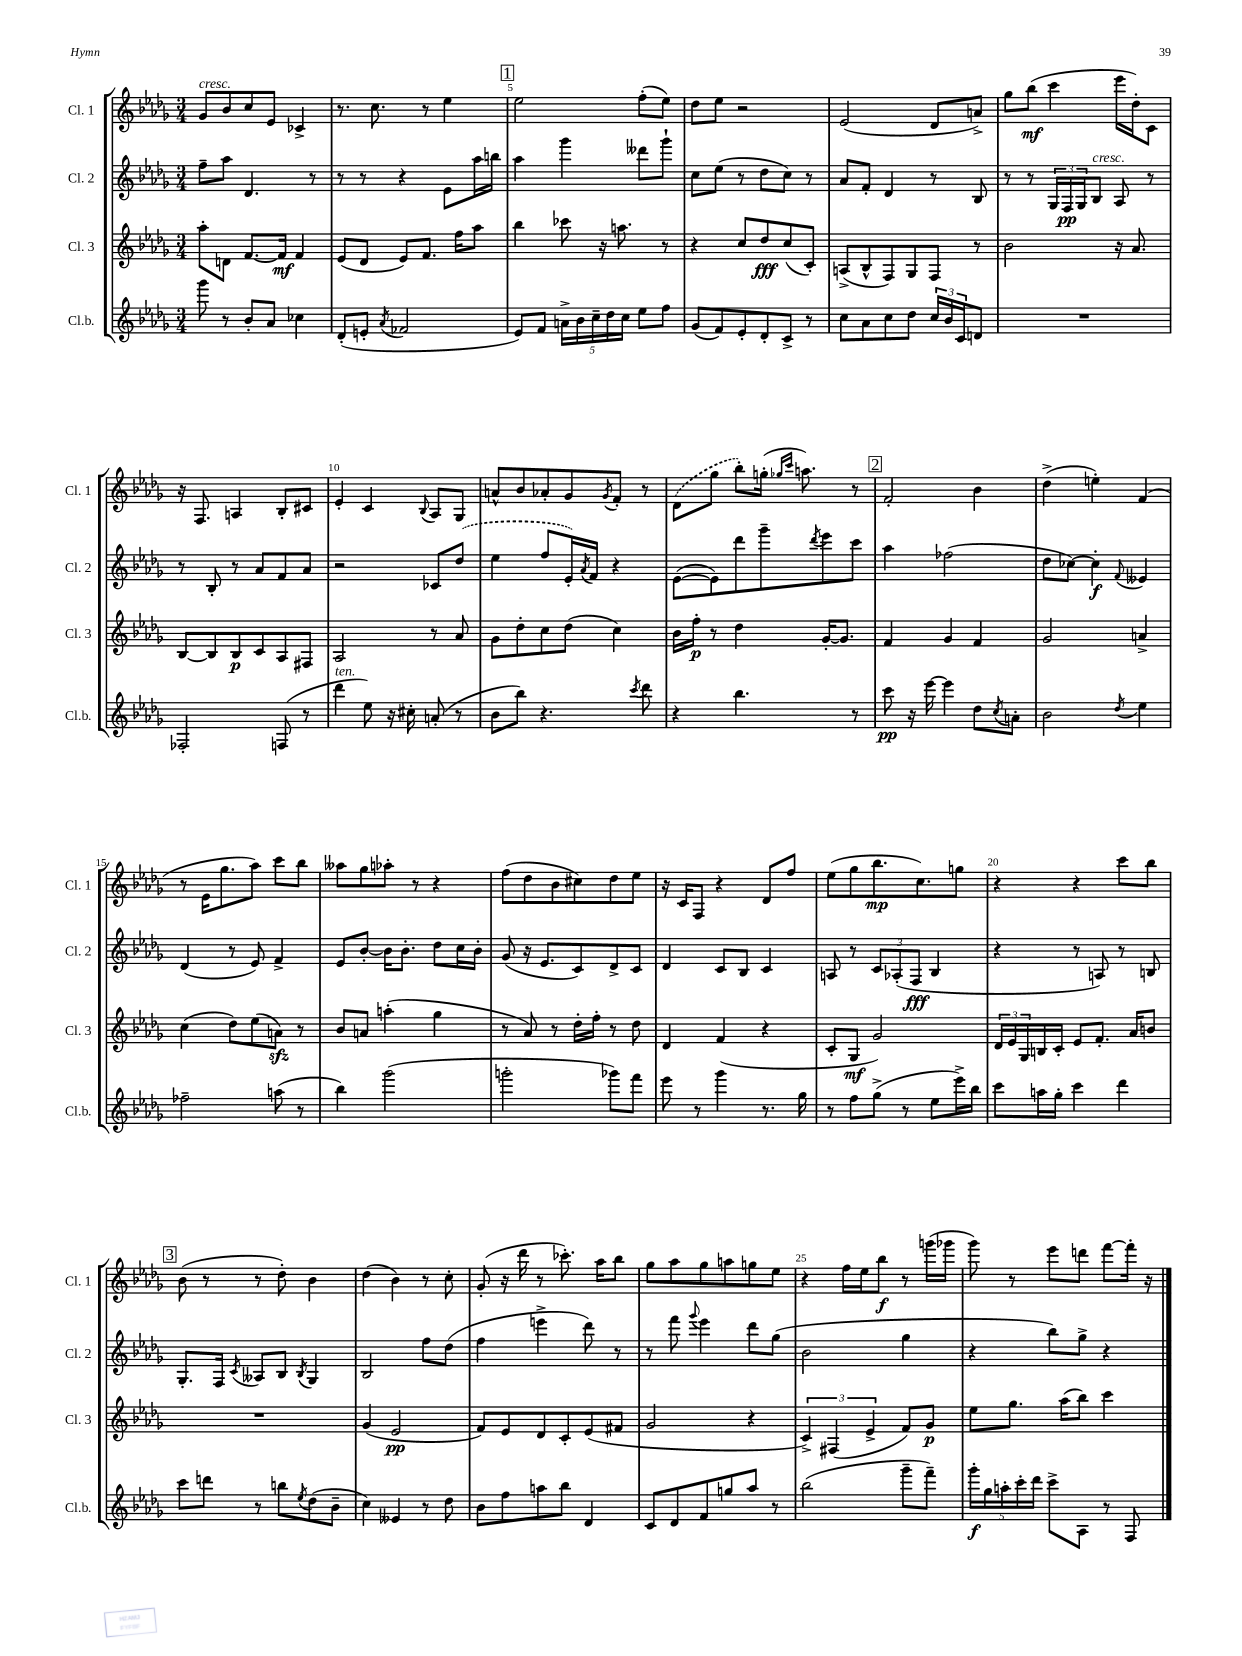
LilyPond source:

<<
\new StaffGroup <<
\new Staff = "s0" \with { instrumentName = "Cl. 1" shortInstrumentName = "Cl. 1" } {
    \clef treble \key des \major \numericTimeSignature \time 3/4
    ges'8^\markup { \italic "cresc." } bes'8 c''8 ees'8 ces'4-> |
    r8. c''8. r8 ees''4 |
    \mark \markup { \box "1" } ees''2 f''8-.( ees''8) |
    des''8 ees''8 r2 |
    ees'2( des'8 a'8->) |
    ges''8 bes''8\mf( c'''4 ees'''16 des''16-.) c'8 |
    r16 f8. a4 bes8-. cis'8 |
    ees'4-. c'4 \appoggiatura { bes8 } aes8 ges8 |
    a'8-^ bes'8 aes'8-. ges'8 \acciaccatura { ges'8 } f'8-. r8 |
    \once \slurDashed des'8( ges''8 bes''8-.) g''16-.( \grace { ges''16 c'''16 } a''8.) r8 |
    \mark \markup { \box "2" } f'2-. bes'4 |
    des''4->( e''4-.) f'4( |
    r8 ees'16 ges''8. aes''8) c'''8 bes''8 |
    aeses''8 ges''8 aes''8-. r8 r4 |
    f''8( des''8 bes'8 cis''8) des''8 ees''8 |
    r16 c'16 f8 r4 des'8 f''8 |
    ees''8( ges''8 bes''8.\mp c''8.) g''8 |
    r4 r4 c'''8 bes''8 |
    \mark \markup { \box "3" } bes'8( r8 r8 des''8-.) bes'4 |
    des''4( bes'4) r8 c''8-. |
    ges'8-.( r16 des'''16 r8 ces'''8.-.) aes''16 bes''8 |
    ges''8 aes''8 ges''8 a''8 g''8 ees''8 |
    r4 f''16 ees''16 bes''8\f r8 g'''16( ges'''16 |
    ges'''8) r8 ees'''8 d'''8 f'''8~ f'''16-. r16 \bar "|." |
}
\new Staff = "s1" \with { instrumentName = "Cl. 2" shortInstrumentName = "Cl. 2" } {
    \clef treble \key des \major \numericTimeSignature \time 3/4
    f''8-- aes''8 des'4. r8 |
    r8 r8 r4 ees'8 aes''16 b''16 |
    \mark \markup { \box "1" } aes''4 ges'''4 deses'''8 ges'''8-! |
    c''8 ees''8( r8 des''8 c''8) r8 |
    aes'8 f'8-. des'4 r8 bes8 |
    r8 r8 \tuplet 3/2 { ges16 f16\pp ges16 } bes8^\markup { \italic "cresc." } aes8 r8 |
    r8 bes8-. r8 aes'8 f'8 aes'8 |
    r2 ces'8 \once \slurDashed des''8( |
    ees''4 f''8 ees'16-.) \acciaccatura { aes'8 } f'16 r4 |
    ees'8~( ees'8) des'''8 ges'''8-- \acciaccatura { des'''8 } ees'''8 c'''8 |
    \mark \markup { \box "2" } aes''4 fes''2( |
    des''8 ces''8~) ces''4-.\f \appoggiatura { f'8 } eeses'4 |
    des'4( r8 ees'8) f'4-> |
    ees'8 bes'8~-. bes'16 bes'8.-. des''8 c''16 bes'16-. |
    ges'8( r16 ees'8. c'8) des'8-> c'8 |
    des'4 c'8 bes8 c'4 |
    a8 r8 \tuplet 3/2 { c'8 aes8-.( f8\fff } bes4 |
    r4 r8 a8) r8 b8 |
    \mark \markup { \box "3" } ges8.-. f16 \acciaccatura { c'8 } aeses8 bes8 \acciaccatura { bes8 } ges4 |
    bes2 f''8 des''8( |
    f''4 e'''4-> des'''8) r8 |
    r8 f'''8 \appoggiatura { ges'''8 } ees'''4 des'''8 ges''8( |
    bes'2 ges''4 |
    r4 bes''8) ges''8-> r4 \bar "|." |
}
\new Staff = "s2" \with { instrumentName = "Cl. 3" shortInstrumentName = "Cl. 3" } {
    \clef treble \key des \major \numericTimeSignature \time 3/4
    aes''8-. d'8 f'8.~ f'16\mf f'4 |
    ees'8( des'8 ees'8) f'8. f''16 aes''8 |
    \mark \markup { \box "1" } bes''4 ces'''8 r16 a''8. r8 |
    r4 c''8 des''8\fff c''8( c'8-.) |
    a8->( bes8-^ f8) ges8 f8 r8 |
    bes'2 r16 aes'8. |
    bes8~ bes8 bes8\p c'8 aes8 fis8 |
    aes2 r8 aes'8 |
    ges'8 des''8-. c''8 des''8( c''4) |
    bes'16 f''16-.\p r8 des''4 ges'16~-. ges'8. |
    \mark \markup { \box "2" } f'4 ges'4 f'4 |
    ges'2 a'4-> |
    c''4( des''8) ees''8( a'8\sfz) r8 |
    bes'8 a'8 a''4-.( ges''4 |
    r8 aes'8) r8 des''16-. f''16-. r8 des''8 |
    des'4 f'4( r4 |
    c'8-. ges8\mf ges'2) |
    \tuplet 3/2 { des'16 ees'16 ges16 } b16 c'16-. ees'8 f'8.-. aes'16 b'8 |
    \mark \markup { \box "3" } R2. |
    ges'4( ees'2\pp |
    f'8) ees'8 des'8 c'8-. ees'8( fis'8 |
    ges'2 r4 |
    \tuplet 3/2 { c'4->) fis4( ees'4-> } f'8) ges'8\p |
    ees''8 ges''8. aes''16( bes''8) c'''4 \bar "|." |
}
\new Staff = "s3" \with { instrumentName = "Cl.b." shortInstrumentName = "Cl.b." } {
    \clef treble \key des \major \numericTimeSignature \time 3/4
    ges'''8 r8 bes'8-. aes'8 ces''4 |
    des'8-.( e'8-. \acciaccatura { aes'8 } fes'2 |
    \mark \markup { \box "1" } ees'8) f'8 \tuplet 5/4 { a'16-> bes'16 c''16-- des''16 c''16 } ees''8 f''8 |
    ges'8( f'8) ees'8-. des'8-. c'8-> r8 |
    c''8 aes'8 c''8 des''8 \tuplet 3/2 { c''16 bes'16 c'16 } d'8 |
    R2. |
    fes2-. f8( r8 |
    des'''4^\markup { \italic "ten." } ees''8) r16 cis''16-. a'8-.( r8 |
    bes'8 bes''8) r4. \acciaccatura { c'''8 } des'''8 |
    r4 bes''4. r8 |
    \mark \markup { \box "2" } c'''8\pp r16 ees'''16~ ees'''4 des''8 \acciaccatura { c''8 } a'8-. |
    bes'2 \acciaccatura { des''8 } ees''4 |
    fes''2-- a''8( r8 |
    bes''4) ges'''2( |
    g'''2-. ges'''8) f'''8 |
    ees'''8 r8 ges'''4 r8. ges''16 |
    r8 f''8 ges''8->( r8 ees''8 ees'''16->) bes''16 |
    c'''8 a''16 ges''16-. c'''4 des'''4 |
    \mark \markup { \box "3" } c'''8 d'''8 r8 b''8 \acciaccatura { ees''8 } des''8( bes'8-- |
    c''4) eeses'4 r8 des''8 |
    bes'8 f''8 a''8 bes''8 des'4 |
    c'8 des'8 f'8 g''8 aes''8 r8 |
    bes''2( ges'''8-- f'''8--) |
    \tuplet 5/4 { ges'''16-.\f ges''16 a''16-. c'''16-. des'''16 } c'''8-> aes8 r8 f8 \bar "|." |
}
>>
>>
\layout { \context { \Score currentBarNumber = #3 \override BarNumber.break-visibility = ##(#f #t #t) barNumberVisibility = #(every-nth-bar-number-visible 5) } }
